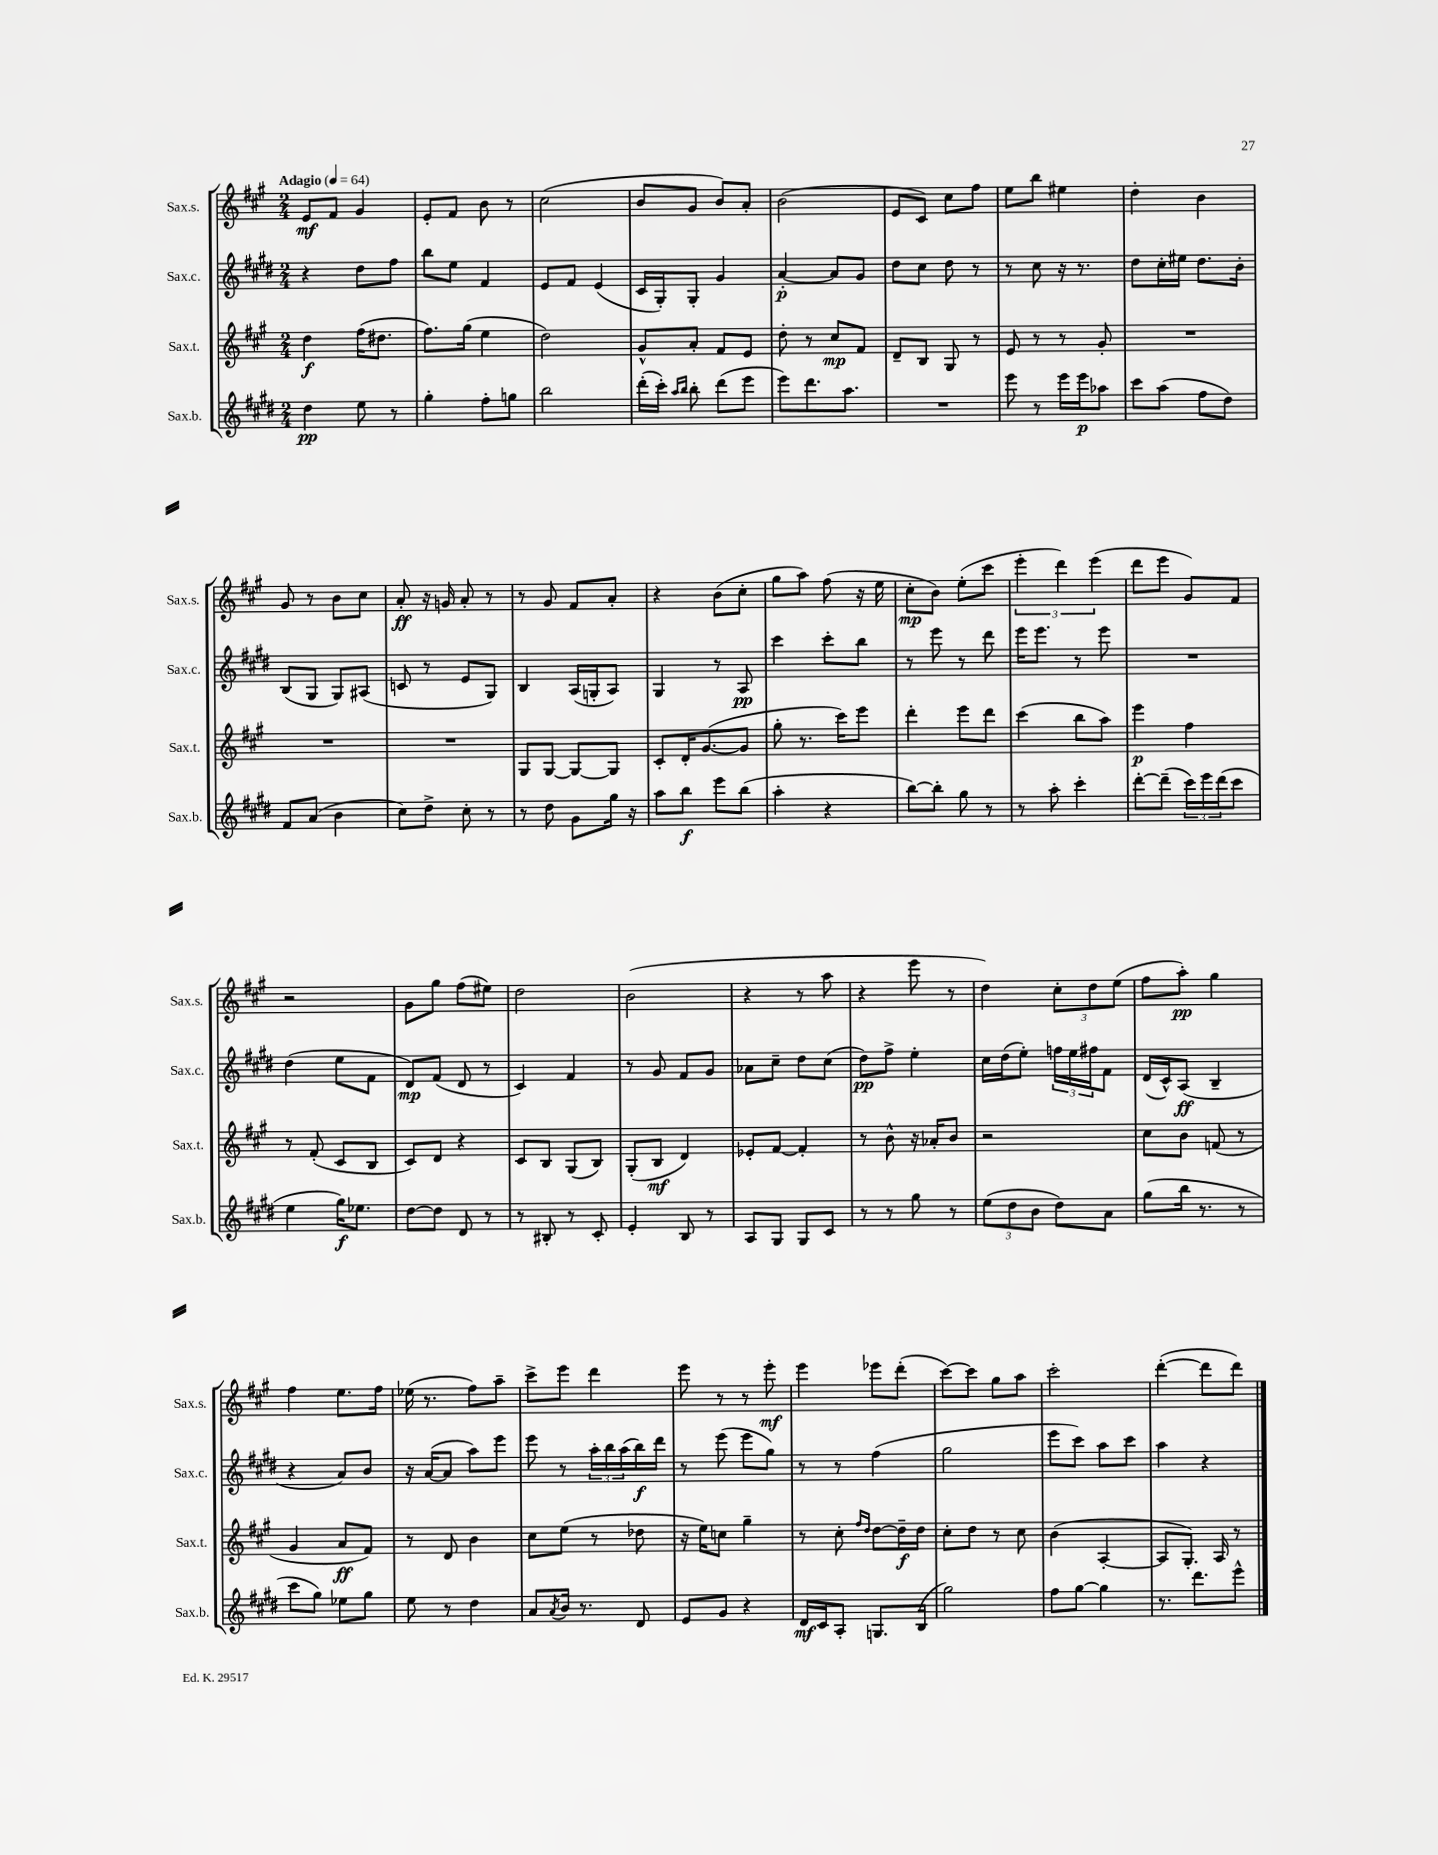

**kern	**dynam	**kern	**dynam	**kern	**dynam	**kern	**dynam
*part4	*part4	*part3	*part3	*part2	*part2	*part1	*part1
*staff4	*staff4	*staff3	*staff3	*staff2	*staff2	*staff1	*staff1
*I"Sax.b.	*	*I"Sax.t.	*	*I"Sax.c.	*	*I"Sax.s.	*
*I'Sax.b.	*	*I'Sax.t.	*	*I'Sax.c.	*	*I'Sax.s.	*
*clefG2	*	*clefG2	*	*clefG2	*	*clefG2	*
*k[f#c#g#d#]	*	*k[f#c#g#]	*	*k[f#c#g#d#]	*	*k[f#c#g#]	*
*M2/4	*	*M2/4	*	*M2/4	*	*M2/4	*
*MM64	*	*MM64	*	*MM64	*	*MM64	*
=1	=1	=1	=1	=1	=1	=1	=1
!	!	!	!	!	!	!LO:TX:a:B:t=Adagio	!
4dd#\	pp	4dd\	f	4r	.	8e/L	mf
.	.	.	.	.	.	8f#/J	.
8ee\	.	(16ff#\KL	.	8dd#\L	.	4g#/	.
.	.	8.dd#X\J	.	.	.	.	.
8r	.	.	.	8ff#\J	.	.	.
=2	=2	=2	=2	=2	=2	=2	=2
4gg#'\	.	8.ff#\L)	.	8bb\L	.	8e'/L	.
.	.	.	.	8ee\J	.	8f#/J	.
.	.	(16gg#\Jk	.	.	.	.	.
8ff#'\L	.	4ee\	.	4f#/	.	8b\	.
8ggn\J	.	.	.	.	.	8r	.
=3	=3	=3	=3	=3	=3	=3	=3
2bb\	.	2dd\)	.	8e/L	.	(2cc#\	.
.	.	.	.	8f#/J	.	.	.
.	.	.	.	(4e/	.	.	.
=4	=4	=4	=4	=4	=4	=4	=4
(16ddd#'\LL	.	8g#^^/L	.	16c#/LL	.	8b/L	.
16ccc#'\JJ)	.	.	.	16G#'/J)	.	.	.
16qqaa/LL	.	.	.	.	.	.	.
16qqbb/JJ	.	.	.	.	.	.	.
8bb'\	.	8a'/J	.	8G#'/J	.	8g#/J	.
(8ddd#\L	.	8f#/L	.	4g#/	.	8b/L)	.
8eee\J	.	8e/J	.	.	.	8a'/J	.
=5	=5	=5	=5	=5	=5	=5	=5
8eee\L)	.	8dd'\	.	[4a'/	p	(2b\	.
8.ddd#\	.	8r	.	.	.	.	.
.	.	8cc#/L	mp	8a/L]	.	.	.
8.aa\J	.	.	.	.	.	.	.
.	.	8f#/J	.	8g#/J	.	.	.
=6	=6	=6	=6	=6	=6	=6	=6
2r	.	8d~/L	.	8dd#\L	.	8e/L	.
.	.	8B/J	.	8cc#\J	.	8c#/J)	.
.	.	8G#/	.	8dd#\	.	8cc#\L	.
.	.	8r	.	8r	.	8ff#\J	.
=7	=7	=7	=7	=7	=7	=7	=7
8eee\	.	8e/	.	8r	.	8ee\L	.
8r	.	8r	.	8cc#\	.	8bb\J	.
16eee\LL	.	8r	.	16r	.	4ee#X\	.
16eee\J	p	.	.	8.r	.	.	.
8aa-X\J	.	8g#'/	.	.	.	.	.
=8	=8	=8	=8	=8	=8	=8	=8
8ccc#\L	.	2r	.	8dd#\L	.	4dd'\	.
(8aa\J	.	.	.	16cc#'\L	.	.	.
.	.	.	.	16ee#X\JJ	.	.	.
8ff#\L	.	.	.	8.dd#\L	.	4b\	.
8dd#\J)	.	.	.	.	.	.	.
.	.	.	.	16b'\Jk	.	.	.
!!LO:LB:g=z
=9	=9	=9	=9	=9	=9	=9	=9
8f#/L	.	2r	.	(8B/L	.	8g#/	.
(8a/J	.	.	.	8G#/J	.	8r	.
4b\	.	.	.	8G#/L)	.	8b\L	.
.	.	.	.	(8A#X/J	.	8cc#\J	.
=10	=10	=10	=10	=10	=10	=10	=10
8cc#\L)	.	2r	.	8cn/	.	8a'/	ff
8dd#^\J	.	.	.	8r	.	16r	.
.	.	.	.	.	.	16gn/	.
8cc#'\	.	.	.	8e/L	.	8a'/	.
8r	.	.	.	8G#/J)	.	8r	.
=11	=11	=11	=11	=11	=11	=11	=11
8r	.	8G#/L	.	4B/	.	8r	.
8dd#\	.	[8G#/J	.	.	.	8g#/	.
8g#\L	.	8G#/L_	.	(16A/LL	.	8f#/L	.
.	.	.	.	16Gn'/J	.	.	.
16gg#\Jk	.	8G#/J]	.	8A/J)	.	8a'/J	.
16r	.	.	.	.	.	.	.
=12	=12	=12	=12	=12	=12	=12	=12
8aa\L	.	8c#'/L	.	4G#/	.	4r	.
8bb\J	f	16d'/K	.	.	.	.	.
.	.	([8.g#/	.	.	.	.	.
8eee\L	.	.	.	8r	.	(8b\L	.
(8bb\J	.	8g#/J]	.	8A/	pp	8cc#'\J	.
=13	=13	=13	=13	=13	=13	=13	=13
4aa'\	.	8gg#'\	.	4ccc#\	.	8gg#\L	.
.	.	8.r	.	.	.	8aa\J)	.
4r	.	.	.	8ccc#'\L	.	(8ff#\	.
.	.	16ccc#\KL)	.	.	.	.	.
.	.	8eee\J	.	8bb\J	.	16r	.
.	.	.	.	.	.	16ee\	.
=14	=14	=14	=14	=14	=14	=14	=14
[8bb\L)	.	4ddd'\	.	8r	.	8cc#'\L	mp
8bb'\J]	.	.	.	8eee\	.	8b\J)	.
8gg#\	.	8eee\L	.	8r	.	(8ee'\L	.
8r	.	8ddd\J	.	8ddd#\	.	8ccc#\J	.
=15	=15	=15	=15	=15	=15	=15	=15
8r	.	(4ccc#\	.	16eee\KL	.	6eee'\	.
.	.	.	.	8.eee\J	.	.	.
8aa'\	.	.	.	.	.	.	.
.	.	.	.	.	.	6ddd\)	.
4ccc#'\	.	8bb\L	.	8r	.	.	.
.	.	.	.	.	.	(6eee\	.
.	.	8aa\J)	.	8eee\	.	.	.
=16	=16	=16	=16	=16	=16	=16	=16
[8ddd#'\L	.	4eee\	p	2r	.	8ddd\L	.
(8ddd#~\J]	.	.	.	.	.	8eee\J	.
24ccc#\LL)	.	4ff#\	.	.	.	8g#/L)	.
24eee\	.	.	.	.	.	.	.
(24ddd#\J	.	.	.	.	.	.	.
8ccc#\J	.	.	.	.	.	8f#/J	.
!!LO:LB:g=z
=17	=17	=17	=17	=17	=17	=17	=17
4ee\	.	8r	.	(4dd#\	.	2r	.
.	.	(8f#'/	.	.	.	.	.
16gg#\KL)	f	8c#/L	.	8ee\L	.	.	.
8.ee-X\J	.	.	.	.	.	.	.
.	.	8B/J	.	8f#\J	.	.	.
=18	=18	=18	=18	=18	=18	=18	=18
[8dd#\L	.	8c#/L)	.	8d#/L)	mp	8g#\L	.
8dd#\J]	.	8d/J	.	(8f#/J	.	8gg#\J	.
8d#/	.	4r	.	8d#/	.	(8ff#\L	.
8r	.	.	.	8r	.	8ee#X\J)	.
=19	=19	=19	=19	=19	=19	=19	=19
8r	.	8c#/L	.	4c#/)	.	2dd\	.
8B#X'/	.	8B/J	.	.	.	.	.
8r	.	(8G#/L	.	4f#/	.	.	.
8c#'/	.	8B/J)	.	.	.	.	.
=20	=20	=20	=20	=20	=20	=20	=20
4e'/	.	(8G#'/L	.	8r	.	(2b\	.
.	.	8B/J	mf	8g#/	.	.	.
8B/	.	4d/)	.	8f#/L	.	.	.
8r	.	.	.	8g#/J	.	.	.
=21	=21	=21	=21	=21	=21	=21	=21
8A/L	.	8e-X'/L	.	8a-X\L	.	4r	.
8G#/J	.	[8f#/J	.	8cc#~\J	.	.	.
8G#/L	.	4f#'/]	.	8dd#\L	.	8r	.
8c#/J	.	.	.	(8cc#\J	.	8aa\	.
=22	=22	=22	=22	=22	=22	=22	=22
8r	.	8r	.	8dd#\L)	pp	4r	.
8r	.	8b^^\	.	8ff#^\J	.	.	.
8gg#\	.	16r	.	4ee'\	.	8eee\	.
.	.	16a-X'/KL	.	.	.	.	.
8r	.	8b/J	.	.	.	8r	.
=23	=23	=23	=23	=23	=23	=23	=23
(12ee\L	.	2r	.	16cc#\LL	.	4dd\)	.
.	.	.	.	(16dd#\J	.	.	.
12dd#\	.	.	.	.	.	.	.
.	.	.	.	8ee'\J)	.	.	.
12b\J	.	.	.	.	.	.	.
8dd#\L)	.	.	.	24ffn\LL	.	12cc#'\L	.
.	.	.	.	24ee\	.	.	.
.	.	.	.	24ff#X\J	.	12dd\	.
8a\J	.	.	.	8f#\J	.	.	.
.	.	.	.	.	.	(12ee\J	.
=24	=24	=24	=24	=24	=24	=24	=24
(8gg#\L	.	8cc#\L	.	(16d#/LL	.	8ff#\L	.
.	.	.	.	16c#^^/J)	.	.	.
16bb\Jk	.	8b\J	.	(8A/J	ff	8aa'\J)	pp
8.r	.	.	.	.	.	.	.
.	.	(8fn/	.	4B~/	.	4gg#\	.
8r	.	8r	.	.	.	.	.
!!LO:LB:g=z
=25	=25	=25	=25	=25	=25	=25	=25
8ccc#\L	.	4g#/	.	4r	.	4ff#\	.
8gg#\J)	.	.	.	.	.	.	.
8ee-X\L	.	8a/L	ff	8a/L)	.	8.ee\L	.
8gg#\J	.	8f#/J)	.	8b/J	.	.	.
.	.	.	.	.	.	16ff#\Jk	.
=26	=26	=26	=26	=26	=26	=26	=26
8ee\	.	8r	.	16r	.	(16ee-X\	.
.	.	.	.	([16a/KL	.	8.r	.
8r	.	8d/	.	8a/J]	.	.	.
4dd#\	.	4b\	.	8aa\L)	.	8ff#\L)	.
.	.	.	.	8eee\J	.	8aa~\J	.
=27	=27	=27	=27	=27	=27	=27	=27
8a/L	.	8cc#\L	.	8eee\	.	8ccc#^\L	.
8qa/	.	.	.	.	.	.	.
16b/Jk	.	(8ee\J	.	8r	.	8eee\J	.
8.r	.	.	.	.	.	.	.
.	.	8r	.	24aa'\LL	.	4ddd\	.
.	.	.	.	24bb\	.	.	.
.	.	.	.	(24aa\	.	.	.
8d#/	.	8dd-X\	.	16bb\)	f	.	.
.	.	.	.	16ddd#\JJ	.	.	.
=28	=28	=28	=28	=28	=28	=28	=28
8e/L	.	16r	.	8r	.	8eee\	.
.	.	16ee\KL)	.	.	.	.	.
8g#/J	.	8ccn\J	.	(8eee\	.	8r	.
4r	.	4gg#~\	.	8eee\L	.	8r	.
.	.	.	.	8gg#\J)	.	8eee'\	mf
=29	=29	=29	=29	=29	=29	=29	=29
16d#/LL	mf	8r	.	8r	.	4eee\	.
16c#/J	.	.	.	.	.	.	.
8A'/J	.	8cc#'\	.	8r	.	.	.
.	.	16qqff#/LL	.	.	.	.	.
.	.	16qqdd/JJ	.	.	.	.	.
8.Gn/L	.	[8dd\L	.	(4ff#\	.	8eee-X\L	.
.	.	16dd~\L]	f	.	.	(8ddd'\J	.
(16B/Jk	.	16dd\JJ	.	.	.	.	.
=30	=30	=30	=30	=30	=30	=30	=30
2gg#\)	.	8cc#'\L	.	2gg#\	.	[8ccc#\L)	.
.	.	8dd\J	.	.	.	8ccc#\J]	.
.	.	8r	.	.	.	8gg#\L	.
.	.	8cc#\	.	.	.	8aa\J	.
=31	=31	=31	=31	=31	=31	=31	=31
8ff#\L	.	(4b\	.	8eee\L	.	2ccc#'\	.
[8gg#\J	.	.	.	8ccc#\J)	.	.	.
4gg#\]	.	[4A'/	.	8aa\L	.	.	.
.	.	.	.	8ccc#\J	.	.	.
=32	=32	=32	=32	=32	=32	=32	=32
8.r	.	8A/L]	.	4aa\	.	([4ddd'\	.
.	.	8.G#'/J)	.	.	.	.	.
8.ddd#\L	.	.	.	.	.	.	.
.	.	.	.	4r	.	8ddd\L]	.
.	.	16A/	.	.	.	.	.
8eee^^\J	.	8r	.	.	.	8ddd\J)	.
==	==	==	==	==	==	==	==
*-	*-	*-	*-	*-	*-	*-	*-
